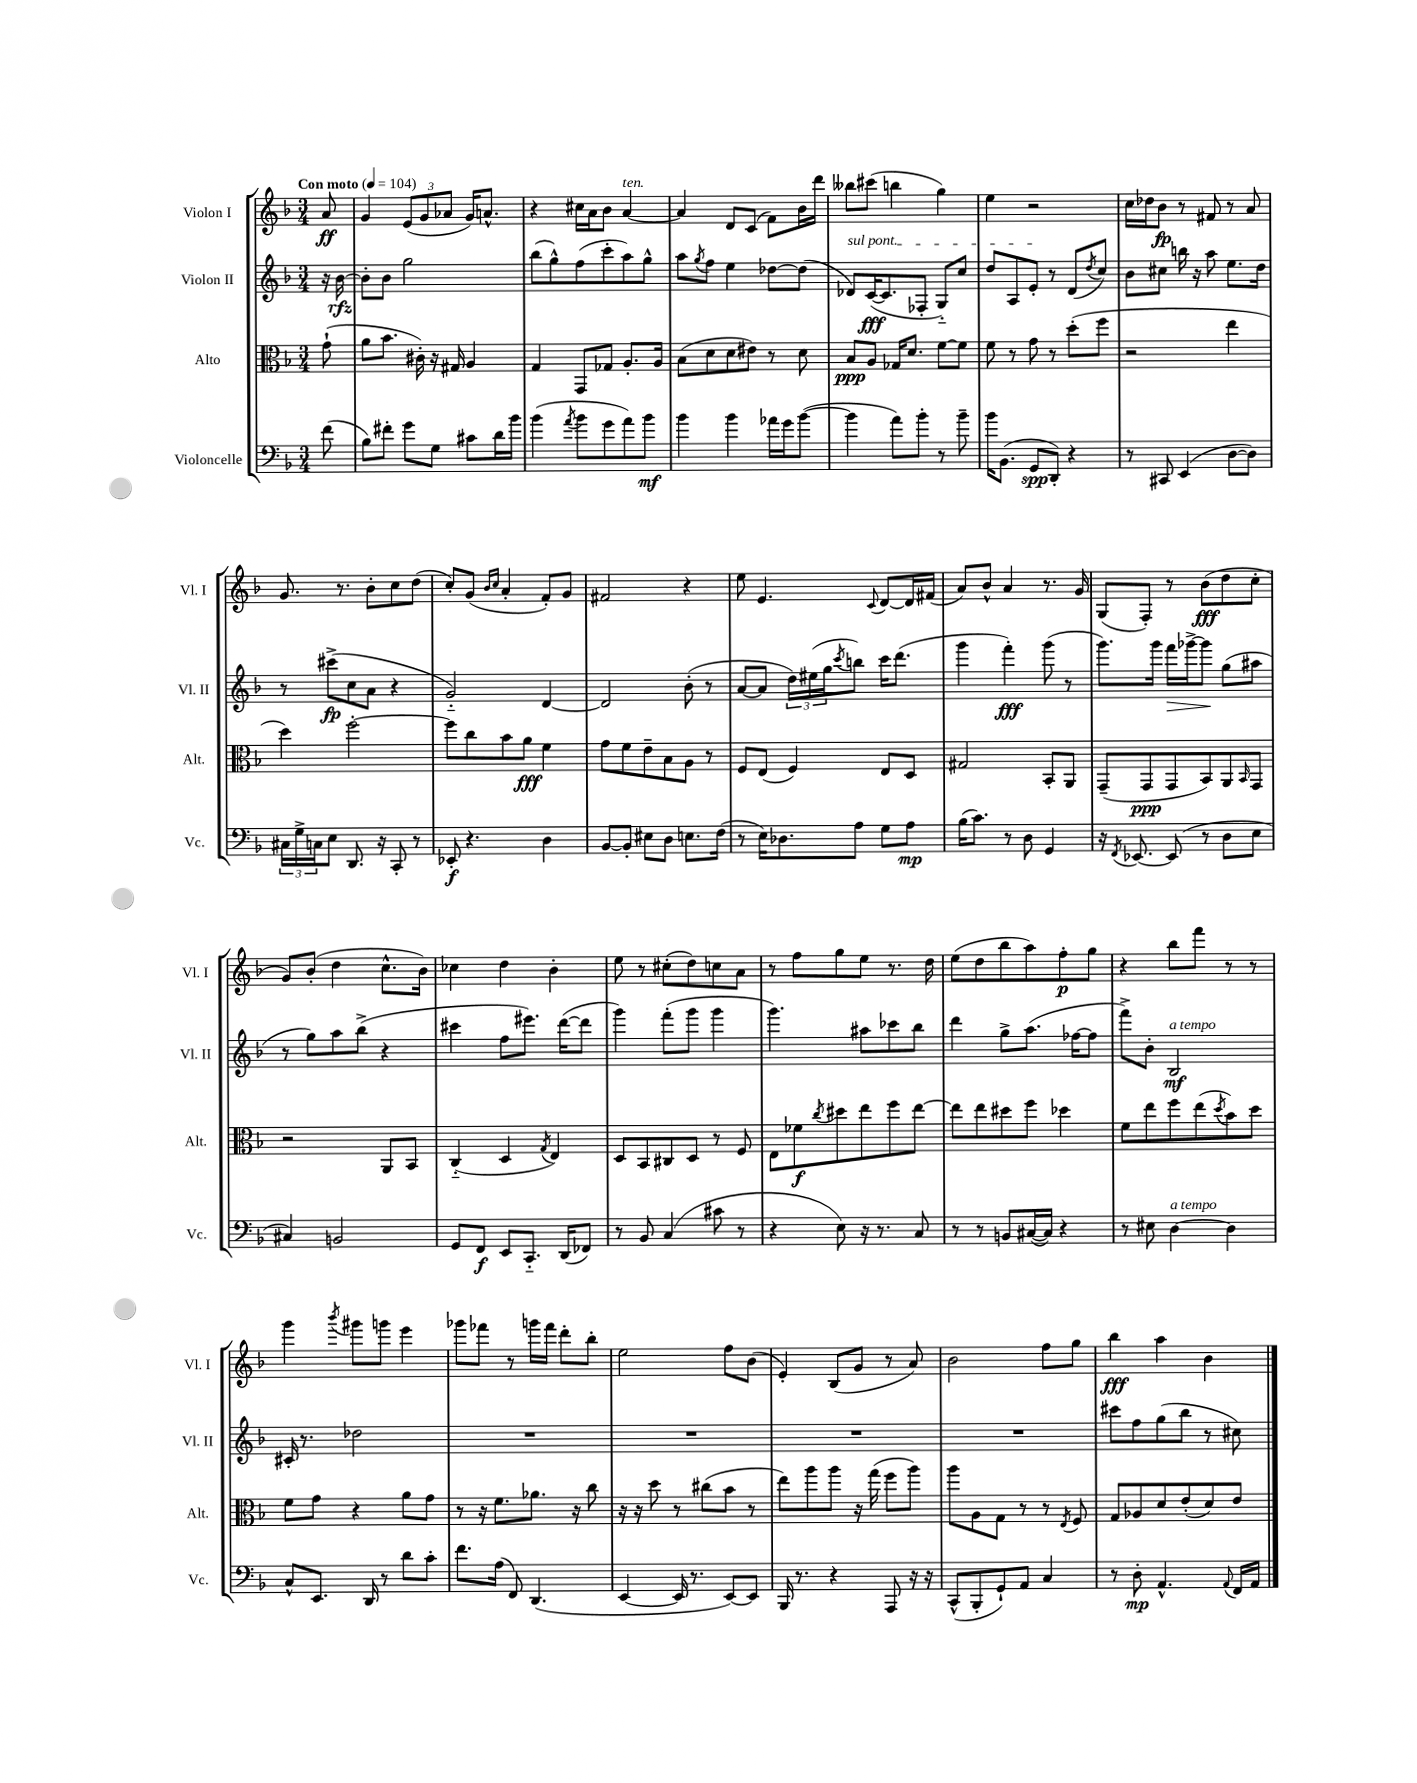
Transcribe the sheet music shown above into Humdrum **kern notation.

**kern	**kern	**kern	**kern
*staff4	*staff3	*staff2	*staff1
*clefF4	*clefC3	*clefG2	*clefG2
*k[b-]	*k[b-]	*k[b-]	*k[b-]
*M3/4	*M3/4	*M3/4	*M3/4
*MM104	*MM104	*MM104	*MM104
(8f	(8g`	16r	8a
.	.	[16b-	.
=	=	=	=
8B-)	8a	8b-']	4g
8f#'	8.b-	8b-	.
8g	.	2gg	(12e
.	16c#')	.	.
.	.	.	12g
8G	16r	.	.
.	.	.	12a-
.	16G#	.	.
8c#	4A	.	16g)
.	.	.	8.a^^
16d	.	.	.
16b-	.	.	.
=	=	=	=
(4b-	4G	(8bb-	4r
.	.	8gg^^)	.
8qa	.	.	.
8b-	8GG	(8ff	16cc#
.	.	.	16a
8g	8G-	8ccc'	8b-
8a)	8.A'	8aa)	[4a
8b-	.	8gg^^	.
.	16A	.	.
=	=	=	=
4b-	(8B-	8aa	4a]
.	.	8qgg	.
.	8d	8ff	.
4b-	8d	4ee	8d
.	8e#)	.	(8c
16a-	8r	[8dd-	8f)
16g	.	.	.
([8b-	8d	(8dd-]	16b-
.	.	.	16ddd
=	=	=	=
4b-]	8B-	8d-)	8bb--
.	8A	([16c	(8ccc#
.	.	8.c]	.
8a)	16G-	.	4bb
.	8.d	.	.
8b-'	.	8F-'	.
8r	[8f	8G'~)	4gg)
8b-~	8f]	8cc	.
=	=	=	=
16b-	8f	8dd	4ee
(8.BB-	.	.	.
.	8r	8A	.
8GG	8g	8e'	2r
8DD')	8r	8r	.
4r	(8dd'	(8d	.
.	.	8qdd	.
.	8ff	8cc)	.
=	=	=	=
8r	2r	8b-	16cc
.	.	.	16dd-
8CC#	.	8cc#	8b-
(4EE	.	16bb	8r
.	.	16r	.
.	.	8aa	8f#
[8D	4ee	8.ee	8r
8D])	.	.	8a
.	.	16dd	.
=	=	=	=
24C#	4dd)	8r	8.g
24G^	.	.	.
24C	.	.	.
8E	.	(8ccc#^	.
.	.	.	8.r
8.DD	[2ff'	8cc	.
.	.	8a	8b-'
16r	.	.	.
8CC'	.	4r	8cc
8r	.	.	(8dd
=	=	=	=
8EE-'	8ff]	2g'~)	8cc')
4.r	8cc	.	(8g
.	.	.	16qqb-
.	.	.	16qqcc
.	8b-	.	4a'
.	8a	.	.
4D	4f	[4d	8f')
.	.	.	8g
=	=	=	=
[8BB-	8g	2d]	2f#
8BB-']	8f	.	.
8E#	8e~	.	.
8D	8B-	.	.
8.E	8A	(8b-'	4r
.	8r	8r	.
(16F	.	.	.
=	=	=	=
8r	8F	[8a	8ee
16E)	(8E	8a]	4.e
8.D-	.	.	.
.	4F)	24dd)	.
.	.	(24ee#	.
.	.	24gg	.
.	.	8qccc	.
8A	.	8bb)	.
.	.	.	8qqc
8G	8E	16ccc	[8d
.	.	(8.ddd	.
8A	8D	.	16d]
.	.	.	(16f#
=	=	=	=
(16B-	2G#	4ggg	8a)
8.c)	.	.	.
.	.	.	8b-^^
8r	.	4fff')	4a
8D	.	.	.
4GG	8BB-'	(8ggg	8.r
.	8AA	8r	.
.	.	.	16g
=	=	=	=
16r	(8GG~	8.ggg)	(8G
8qFF	.	.	.
[8.EE-	.	.	.
.	8GG	.	8F')
.	.	16ggg	.
(8EE-]	8GG	16fff	8r
.	.	[16ggg-^	.
8r	8BB-)	8ggg-]	(8b-
8D	8AA	(8gg	8dd
.	16qqBB-	.	.
8E	8GG	8aa#	8cc'
=	=	=	=
4C#)	2r	8r	8g)
.	.	8gg)	(8b-'
2BB	.	8aa	4dd
.	.	(8bb-^	.
.	8AA	4r	8.cc^^
.	8BB-	.	.
.	.	.	16b-)
=	=	=	=
8GG	(4C'~	4ccc#	4cc-
8FF	.	.	.
8EE	4D	8ff	4dd
8.CC'~	.	8.eee#)	.
.	8qG	.	.
.	4E)	.	4b-'
(16DD	.	([16ddd	.
8FF-)	.	8ddd]	.
=	=	=	=
8r	8D	4ggg)	8ee
8BB-	8BB-	.	8r
(4C	8C#	(8fff'	(8cc#'
.	8D	8ggg	8dd)
8c#	8r	4ggg	8cc
8r	8F	.	8a
=	=	=	=
4r	8E	4.ggg)	8r
.	8f-	.	8ff
.	8qcc	.	.
8E)	8dd#	.	8gg
16r	8ee	8aa#	8ee
8.r	.	.	.
.	8ff	8ccc-	8.r
8C	[8ee	8bb-	.
.	.	.	16dd
=	=	=	=
8r	8ee]	4ddd	(8ee
8r	8ee	.	8dd
8BB	8dd#	8gg^	8bb-
([16C#	8ff	(8.aa	8aa)
16C#])	.	.	.
4r	4dd-	.	8ff'
.	.	[16ff-	.
.	.	8ff-]	8gg
=	=	=	=
8r	8f	8fff^)	4r
8E#	8ee	8b-'	.
[4D	8ff	2B-	8bb-
.	(8ee	.	8fff
.	8qdd	.	.
4D]	8b-)	.	8r
.	8dd	.	8r
=	=	=	=
8C^^	8f	16c#'	4ggg
.	.	8.r	.
8.EE	8g	.	.
.	.	.	8qbbb-
.	4r	2dd-	8ggg#
16DD	.	.	.
8r	.	.	8ggg
8d	8a	.	4eee
8c'	8g	.	.
=	=	=	=
8.f	8r	2.r	8ggg-
.	16r	.	8fff-
(16A	8.f	.	.
8FF)	.	.	8r
(4.DD	8.a-	.	16ggg
.	.	.	16fff-
.	.	.	8ddd'
.	16r	.	.
.	8cc	.	8bb-'
=	=	=	=
[4EE	16r	2.r	2ee
.	16r	.	.
.	8dd	.	.
16EE]	8r	.	.
8.r	.	.	.
.	(8cc#	.	.
[8EE)	8b-	.	8ff
8EE]	8r	.	(8b-
=	=	=	=
16BBB-	8ee)	2.r	4e')
8.r	.	.	.
.	8aa	.	.
4r	8aa	.	(8B-
.	16r	.	8g
.	(16gg	.	.
8AAA	8ff	.	8r
16r	8aa)	.	8a)
16r	.	.	.
=	=	=	=
(8CC^^	8aa	2.r	2b-
8BBB-'	8A	.	.
8GG`)	8G	.	.
8AA	8r	.	.
4C	8r	.	8ff
.	8qE	.	.
.	8F	.	8gg
=	=	=	=
8r	8G	8ccc#	4bb-
8D'	8A-	8ff	.
4.AA^^	8d	(8gg	4aa
.	(8e'	8bb-	.
.	8d)	8r	4b-
8qqAA	.	.	.
16FF	8e	8cc#)	.
16AA	.	.	.
==	==	==	==
*-	*-	*-	*-
